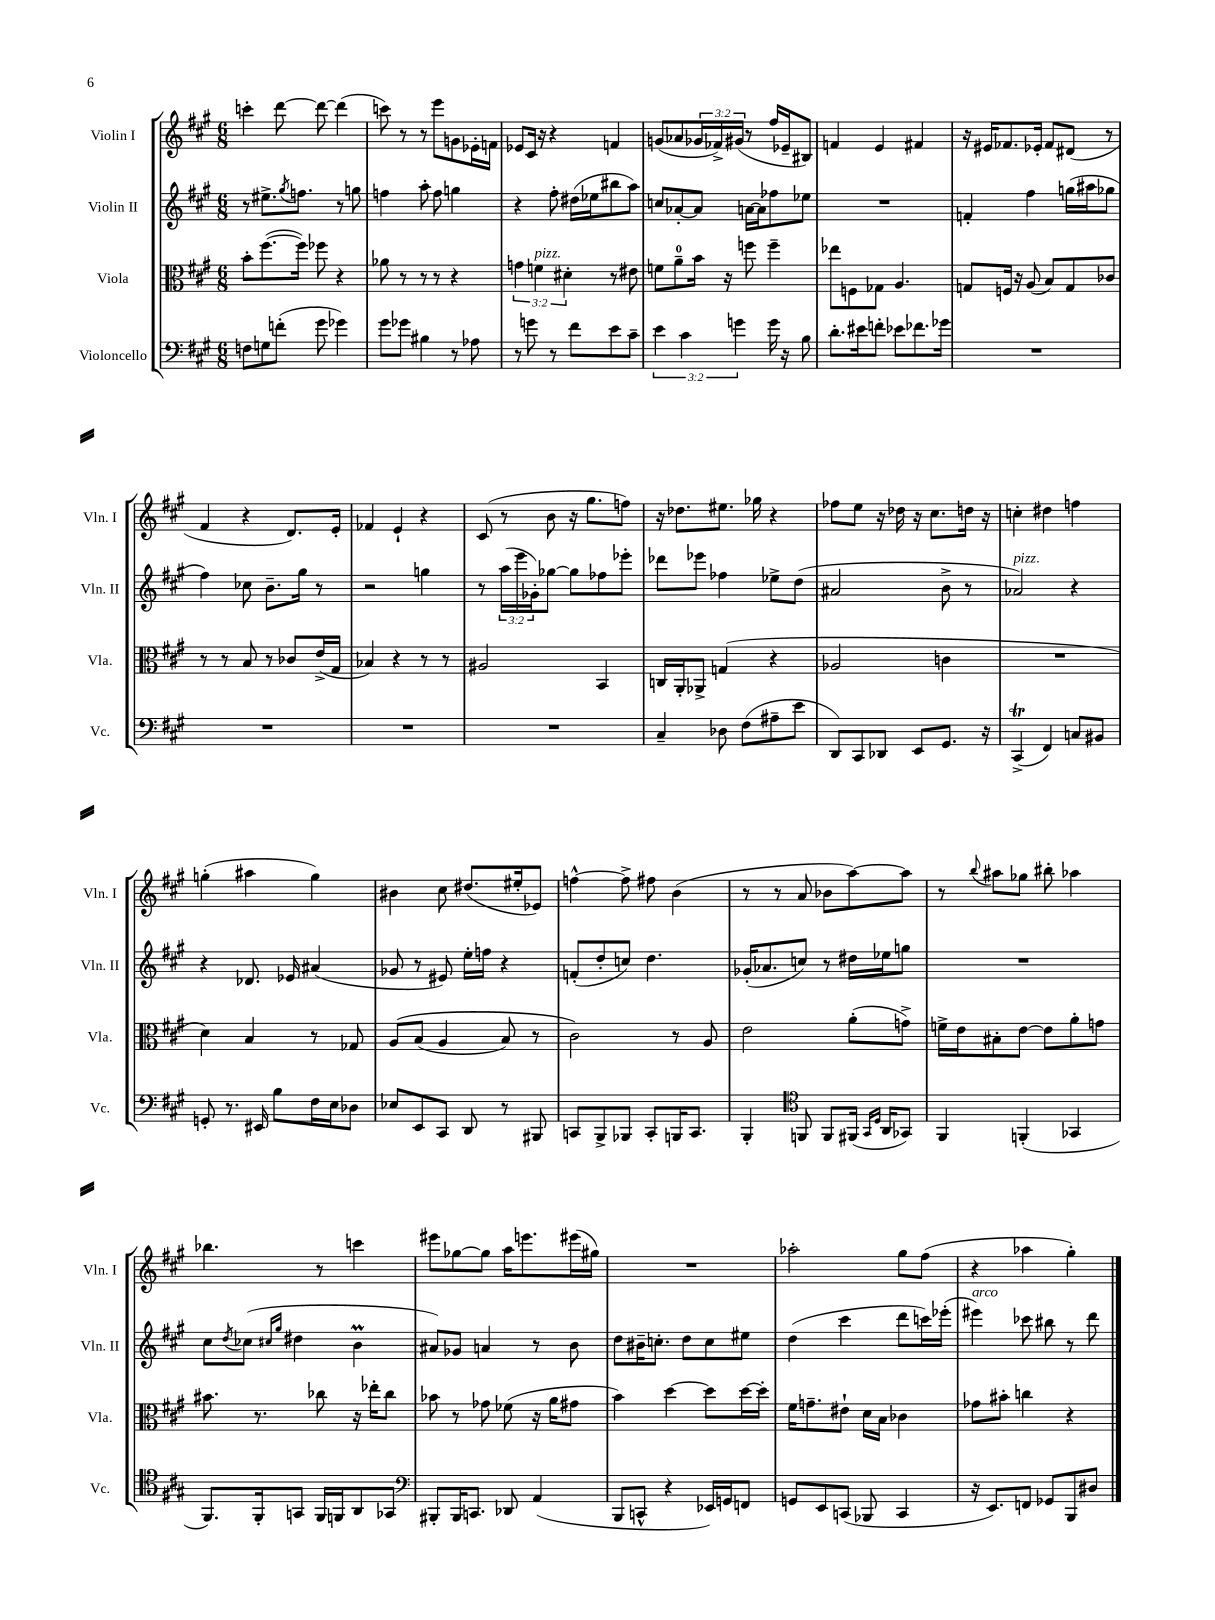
<<
\new StaffGroup <<
\new Staff = "s0" \with { instrumentName = "Violin I" shortInstrumentName = "Vln. I" } {
    \clef treble \key a \major \numericTimeSignature \time 6/8 \override Staff.TupletNumber.text = #tuplet-number::calc-fraction-text
    c'''4-. d'''8~ d'''8~ d'''4( |
    c'''8) r8 r8 e'''8 g'8 ees'16-. f'16 |
    ees'8 cis'16 r16 r4 f'4 |
    g'8( aes'8 \tuplet 3/2 { ges'16 fes'16->) gis'16( } r8 fis''16 ees'16-- bis8) |
    f'4 e'4 fis'4 |
    r16 eis'16 fes'8. ees'16-. fes'8 dis'8( r8 |
    fis'4 r4 d'8.) e'16-. |
    fes'4 e'4-! r4 |
    cis'8( r8 b'8 r16 gis''8. f''8) |
    r16 des''8. eis''8. ges''16 r4 |
    fes''8 e''8 r16 des''16 r16 cis''8. d''16 r16 |
    c''4-. dis''4 f''4 |
    g''4-.( ais''4 g''4) |
    bis'4 cis''8 dis''8.( eis''16-. ees'8) |
    f''4~-^ f''8-> fis''8 b'4( |
    r8 r8 a'8 bes'8 a''8~) a''8 |
    r8 \appoggiatura { b''8 } ais''8 ges''8 bis''8-. aes''4 |
    bes''4. r8 c'''4 |
    eis'''8 ges''8~ ges''8 a''16 e'''8. eis'''16( gis''16) |
    R2. |
    aes''2-. gis''8 fis''8( |
    r4 aes''4 gis''4-.) \bar "|." |
}
\new Staff = "s1" \with { instrumentName = "Violin II" shortInstrumentName = "Vln. II" } {
    \clef treble \key a \major \numericTimeSignature \time 6/8 \override Staff.TupletNumber.text = #tuplet-number::calc-fraction-text
    r8 eis''8.-> \acciaccatura { gis''8 } f''8. r8 g''8 |
    f''4 a''8-. f''8 g''4 |
    r4 fis''8-. dis''16( ees''16 bis''8 a''8) |
    c''8 aes'8~-. aes'8 a'16~ a'16-. fes''8 ees''8 |
    R2. |
    f'4-. fis''4 g''16( ais''16 ges''8 |
    fis''4) ces''8 b'8.-- gis''16 r8 |
    r2 g''4 |
    r8 \tuplet 3/2 { a''16( e'''16 ges'16-.) } ges''8~ ges''8 fes''8 ees'''8-. |
    des'''8 ees'''8 fes''4 ees''8-> d''8( |
    ais'2 b'8-> r8 |
    aes'2^\markup { \italic "pizz." }) r4 |
    r4 des'8. ees'16 ais'4( |
    ges'8 r8 eis'8) e''16-. f''16 r4 |
    f'8-.( d''8-. c''8) d''4. |
    ges'16-.( aes'8. c''8) r8 dis''16 ees''16 g''8 |
    R2. |
    cis''8 \acciaccatura { d''8 } ces''8( \grace { cis''16 gis''16 } dis''4 b'4\prall |
    ais'8) ges'8 a'4 r8 b'8 |
    d''8 bis'16-- c''8.-. d''8 c''8 eis''8 |
    d''4( cis'''4 d'''8 c'''16) ees'''16-.( |
    eis'''4^\markup { \italic "arco" }) ces'''8 bis''8 r8 d'''8 \bar "|." |
}
\new Staff = "s2" \with { instrumentName = "Viola" shortInstrumentName = "Vla." } {
    \clef alto \key a \major \numericTimeSignature \time 6/8 \override Staff.TupletNumber.text = #tuplet-number::calc-fraction-text
    b'8-. fis''8.~( fis''16) fes''8 r4 |
    aes'8 r8 r8 r8 r4 |
    \tuplet 3/2 { g'4 f'4^\markup { \italic "pizz." } dis'4-. } r8 eis'8 |
    f'8 a'8-0-- b'16 r16 f''8 f''4-- |
    ees''8 f8 ges8 a4. |
    g8 f16 r16 a8( b8) g8 ces'8 |
    r8 r8 b8 r8 ces'8 e'16->( gis16 |
    bes4) r4 r8 r8 |
    ais2 b,4 |
    c16 a,16-. aes,8-> g4( r4 |
    aes2 c'4 |
    R2. |
    d'4) b4 r8 ges8 |
    a8\( b8( a4 b8) r8 |
    cis'2\) r8 a8 |
    e'2 a'8-.( g'8->) |
    f'16-> e'16 bis8-. e'8~ e'8 a'8-. g'8 |
    bis'8. r8. ces''8 r16 ees''16-. ces''8 |
    bes'8 r8 ges'8 fes'8( r16 a'16 gis'8 |
    b'4) d''4~ d''8 d''16~ d''16-. |
    fis'16 g'8.-- eis'8-! d'16 b16 ces'4 |
    ges'8 bis'8-. c''4 r4 \bar "|." |
}
\new Staff = "s3" \with { instrumentName = "Violoncello" shortInstrumentName = "Vc." } {
    \clef bass \key a \major \numericTimeSignature \time 6/8 \override Staff.TupletNumber.text = #tuplet-number::calc-fraction-text
    f8 g8 f'8-.( gis'8 ges'4) |
    gis'8 ges'8 bis4 r8 aes8 |
    r8 g'8 r8 fis'8 e'8 cis'8-- |
    \tuplet 3/2 { e'4 cis'4 g'4 } g'16 r16 b8 |
    d'8.-. eis'16 f'8-. ees'8 fes'8. ges'16 |
    R2. |
    R2. |
    R2. |
    R2. |
    cis4-- des8 fis8( ais8-- e'8 |
    d,8) cis,8 des,8 e,8 gis,8. r16 |
    cis,4->\trill( fis,4) c8 bis,8 |
    g,8-. r8. eis,16 b8 fis16 e16 des8 |
    ees8 e,8 cis,8 d,8 r8 bis,,8 |
    c,8 b,,8-> bes,,8 c,8-. b,,16 c,8. |
    b,,4-. \clef tenor f,8 f,8 fis,16( \grace { gis,16 d16 } a,16 ges,8) |
    fis,4 f,4-.( ges,4 |
    fis,8.) fis,16-. g,8 fis,16 f,16 a,8 ges,8 |
    \clef bass bis,,8-. bis,,16 c,8. des,8 a,4( |
    b,,8 c,8-^ r4 ees,16) g,16 f,8 |
    g,8 e,8 c,8( bes,,8 c,4 |
    r16 e,8.) f,8 ges,8 b,,8 dis8 \bar "|." |
}
>>
>>
\layout { \context { \Score \remove "Bar_number_engraver" } }
